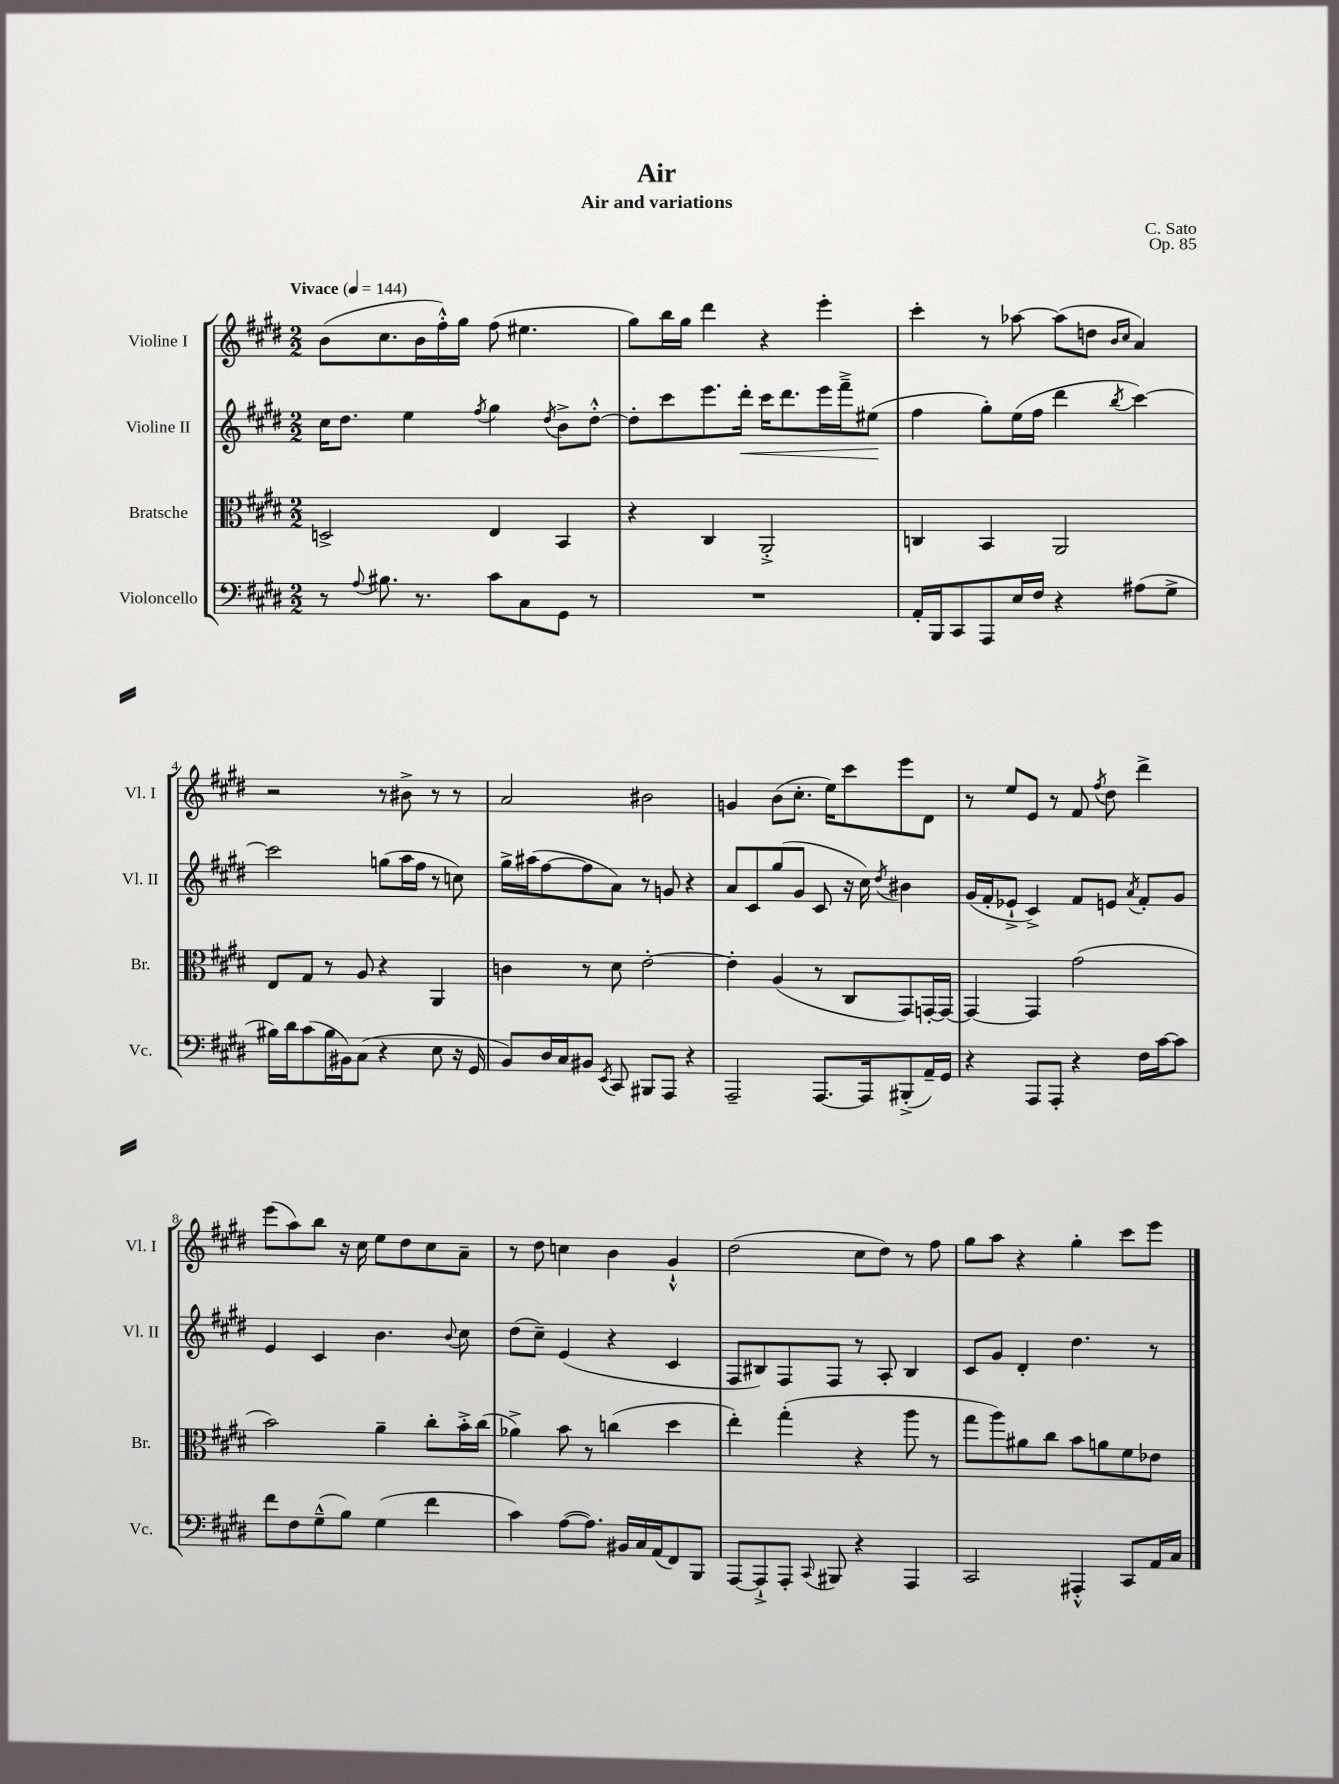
\header { title = "Air" composer = "C. Sato" subtitle = "Air and variations" opus = "Op. 85" }
<<
\new StaffGroup <<
\new Staff = "s0" \with { instrumentName = "Violine I" shortInstrumentName = "Vl. I" } {
    \clef treble \key e \major \numericTimeSignature \time 2/2 \tempo "Vivace" 4 = 144
    \autoBeamOff b'8[( cis''8. b'16 fis''16-.-^) gis''16] fis''8( eis''4. |
    gis''8[) b''16 gis''16] dis'''4 r4 e'''4-. |
    cis'''4-. r8 aes''8~ aes''8[( d''8] \grace { b'16[ cis''16] } a'4) |
    r2 r8 bis'8-> r8 r8 |
    a'2 bis'2 |
    g'4 b'8[( cis''8.]-. e''16[) cis'''8 e'''8 dis'8] |
    r8 e''8[ e'8] r8 fis'8 \acciaccatura { fis''8 } dis''8 dis'''4-> |
    e'''8[( a''8) b''8] r16 cis''16 e''8[ dis''8 cis''8 a'8]-- |
    r8 dis''8 c''4 b'4 gis'4-!-^ |
    dis''2( cis''8[ dis''8]) r8 fis''8 |
    gis''8[ a''8] r4 gis''4-. cis'''8[ e'''8] \bar "|." |
}
\new Staff = "s1" \with { instrumentName = "Violine II" shortInstrumentName = "Vl. II" } {
    \clef treble \key e \major \numericTimeSignature \time 2/2
    \autoBeamOff cis''16[ dis''8.] e''4 \acciaccatura { fis''8 } gis''4 \acciaccatura { dis''8 } b'8[-> dis''8]~-.-^ |
    dis''8[-. cis'''8 e'''8. dis'''16]-.\< cis'''16[ dis'''8. e'''16 fis'''16---> eis''8]\!( |
    fis''4 gis''8[-.) e''16( fis''16] dis'''4 \acciaccatura { b''8 } cis'''4~) |
    cis'''2 g''8[( a''16 fis''16] r8 c''8) |
    gis''16[-> ais''16( fis''8~ fis''8 a'8]) r8 g'8 r4 |
    a'8[ cis'8 gis''8( gis'8] cis'8 r16 cis''16) \acciaccatura { dis''8 } bis'4 |
    gis'16[( fis'16-. ees'8]-!-> cis'4->) fis'8[ e'8] \acciaccatura { a'8 } fis'8[-. gis'8] |
    e'4 cis'4 b'4. \appoggiatura { b'8 } cis''8 |
    dis''8[( cis''8]--) e'4( r4 cis'4 |
    fis8[ bis8) fis8 fis8] r8 a8-. bis4 |
    cis'8[ gis'8] dis'4-. dis''4. r8 \bar "|." |
}
\new Staff = "s2" \with { instrumentName = "Bratsche" shortInstrumentName = "Br." } {
    \clef alto \key e \major \numericTimeSignature \time 2/2
    \autoBeamOff d2-> e4 b,4 |
    r4 cis4 a,2-.-> |
    c4 b,4 a,2 |
    e8[ gis8] r8 a8 r4 a,4 |
    c'4 r8 dis'8 e'2~-. |
    e'4-. a4( r8 cis8[ gis,8) g,16~-. g,16]~ |
    g,4~ g,4 gis'2( |
    b'2) a'4-- cis''8[-. b'16-.-> cis''16]( |
    aes'4->) b'8 r8 c''4( dis''4 |
    e''4-.) gis''4-.( r4 a''8 r8 |
    gis''8[ a''8) ais'8 cis''8] b'8[ a'8 fis'8 ees'8] \bar "|." |
}
\new Staff = "s3" \with { instrumentName = "Violoncello" shortInstrumentName = "Vc." } {
    \clef bass \key e \major \numericTimeSignature \time 2/2
    \autoBeamOff r8 \appoggiatura { a8 } bis8. r8. cis'8[ cis8 gis,8] r8 |
    R1 |
    a,16[-. b,,16 cis,8 a,,8 e16 fis16] r4 ais8[( gis8]-> |
    bis16[) dis'16 cis'8( bis16 bis,16) cis8]( r4 e8 r16 gis,16 |
    b,8[) dis16 cis16 bis,8] \acciaccatura { e,8 } cis,8 bis,,8[ a,,8] r4 |
    a,,2-- a,,8.[~ a,,16 bis,,8-.->( a,16--) gis,16] |
    r4 a,,8[ a,,8]-. r4 fis16[ cis'16~ cis'8] |
    fis'8[ fis8 gis8---^( b8]) gis4( fis'4 |
    cis'4) a8[~( a8.]) bis,16[ cis16 a,16( fis,8) b,,8] |
    a,,8[~ a,,8-!-> a,,8]-. \appoggiatura { cis,8 } bis,,8 r4 a,,4 |
    cis,2 ais,,4-.-^ cis,8[ a,16 cis16] \bar "|." |
}
>>
>>
